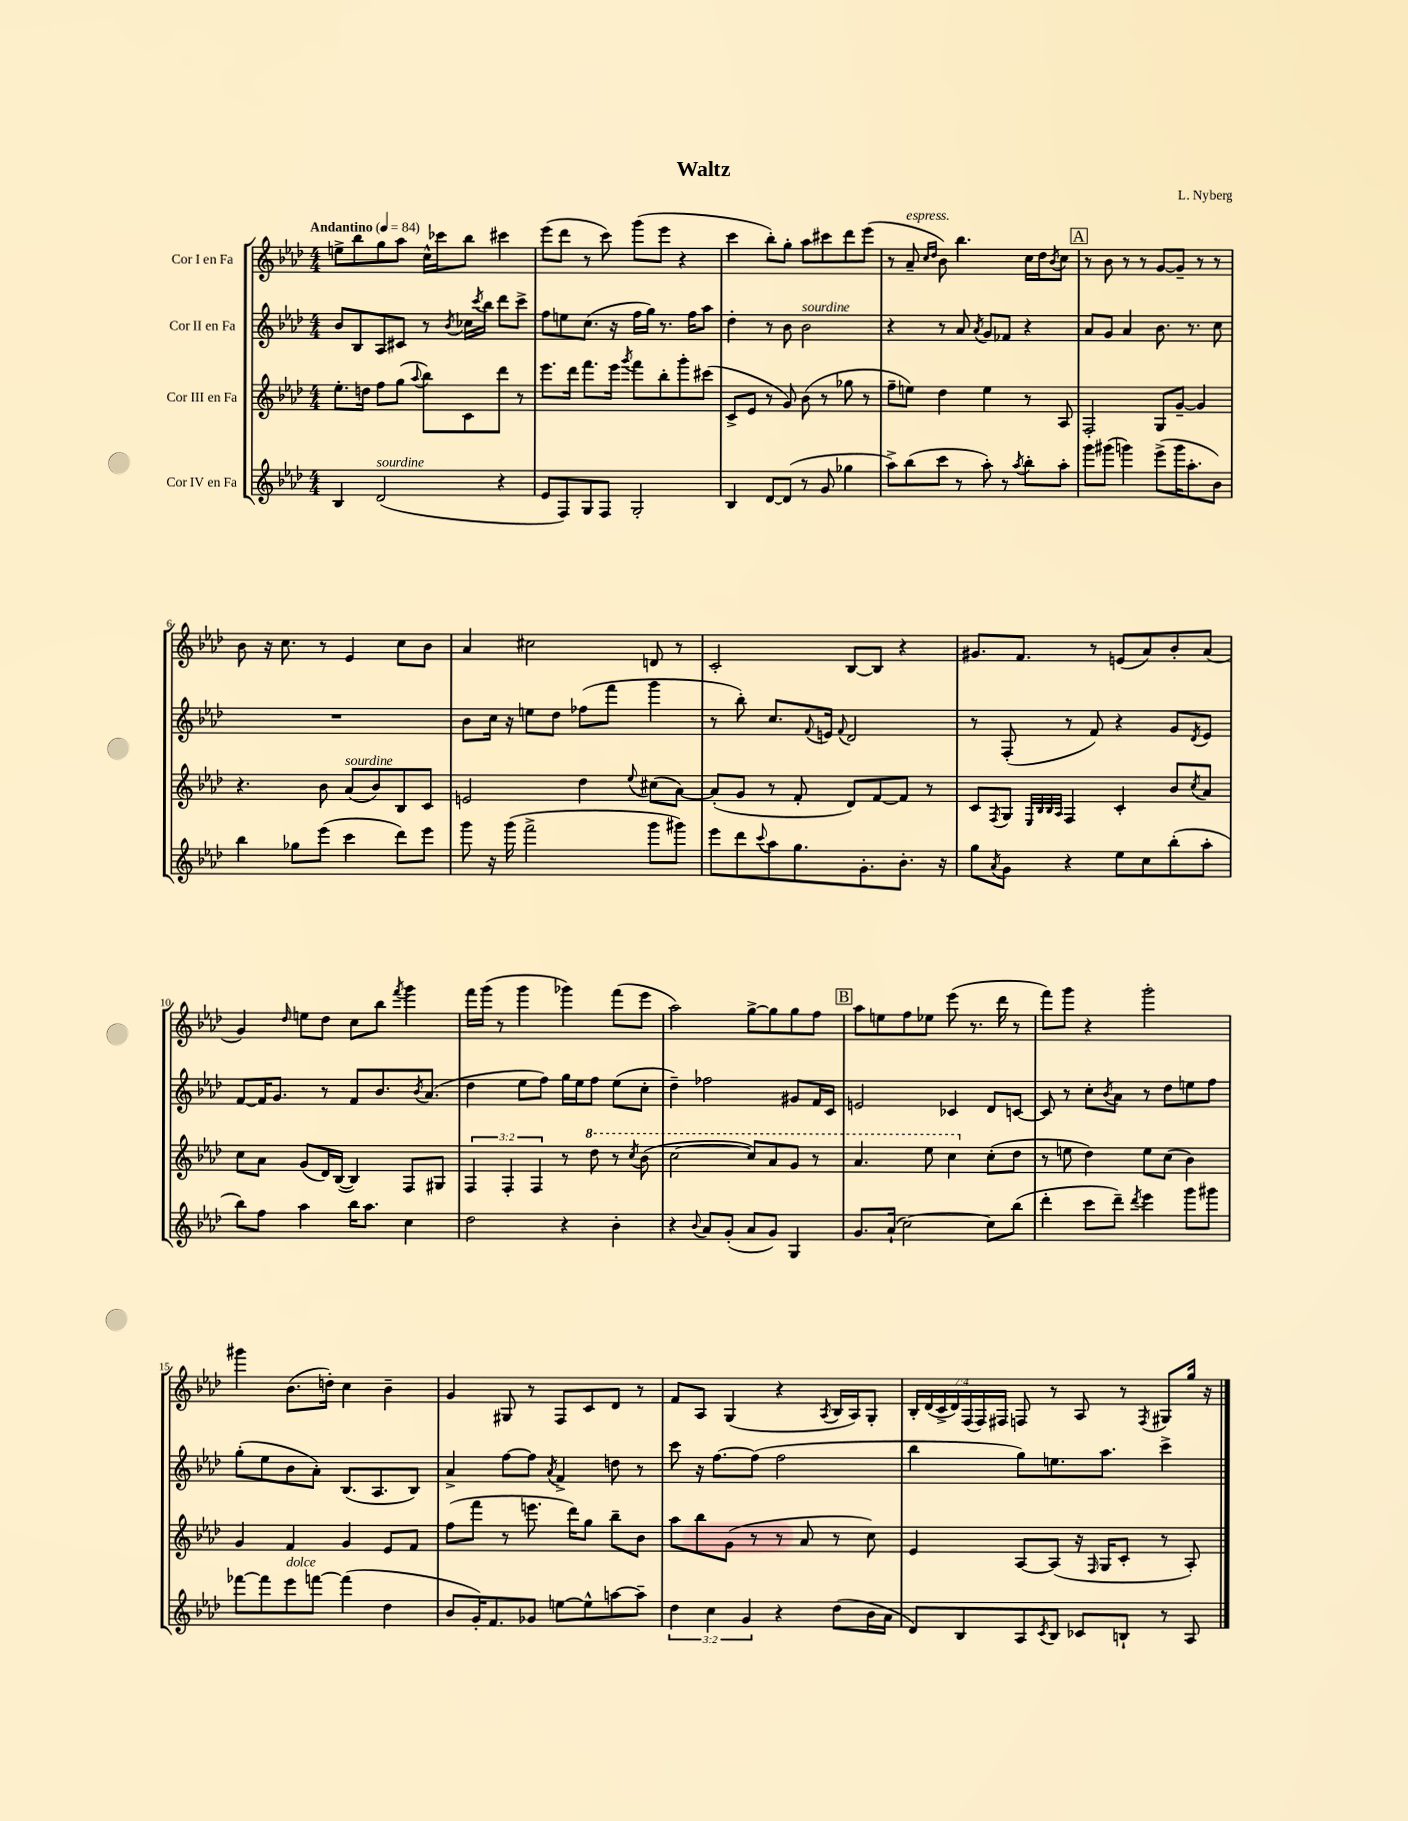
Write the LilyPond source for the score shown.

\header { title = "Waltz" composer = "L. Nyberg" }
<<
\new StaffGroup <<
\new Staff = "s0" \with { instrumentName = "Cor I en Fa" } {
    \clef treble \key aes \major \numericTimeSignature \time 4/4 \override Staff.TupletNumber.text = #tuplet-number::calc-fraction-text \tempo "Andantino" 4 = 84
    e''8-> bes''8 g''8 aes''8 c''16-^ ces'''16 bes''8 cis'''4 |
    ees'''8( des'''8 r8 c'''8) g'''8( ees'''8 r4 |
    c'''4 bes''8-.) g''8-. aes''8 cis'''8 des'''8 ees'''8( |
    r8 aes'8--^\markup { \italic "espress." } \grace { c''16 des''16 } bes'8) bes''4. c''16 des''16 \acciaccatura { bes'8 } c''8 |
    \mark \markup { \box "A" } r8 bes'8 r8 r8 g'8~ g'8-- r8 r8 |
    bes'8 r16 c''8. r8 ees'4 c''8 bes'8 |
    aes'4 cis''2 d'8 r8 |
    c'2-. bes8~ bes8 r4 |
    gis'8. f'8. r8 e'8( aes'8) bes'8-. aes'8( |
    g'4) \grace { des''16 } e''8 des''8 c''8 bes''8 \acciaccatura { f'''8 } g'''4 |
    f'''16 g'''16( r8 g'''4 ges'''4) f'''8( ees'''8 |
    aes''2) g''8~-> g''8 g''8 f''8 |
    \mark \markup { \box "B" } aes''8 e''8 f''8 ees''8 ees'''8( r8. des'''16 r8 |
    f'''8) g'''8 r4 g'''2-. |
    gis'''4 bes'8.( d''16-.) c''4 bes'4-- |
    g'4 gis8 r8 f8 c'8 des'8 r8 |
    f'8 aes8 g4( r4 \acciaccatura { aes8 } bes16 aes16) g8-. |
    \tuplet 7/4 { bes16-. des'16( c'16-> des'16) f16( f16) fis16 } f8 r8 aes8 r8 \acciaccatura { f8 } gis8 g''16 r16 \bar "|." |
}
\new Staff = "s1" \with { instrumentName = "Cor II en Fa" } {
    \clef treble \key aes \major \numericTimeSignature \time 4/4
    bes'8 bes8 aes8 cis'8 r8 \acciaccatura { bes'8 } ces''16 \acciaccatura { c'''8 } bes''16 des'''8 c'''8-> |
    f''8 e''8 c''8.( r16 f''16 g''16) r8. f''16 aes''8 |
    des''4-. r8 bes'8 bes'2^\markup { \italic "sourdine" } |
    r4 r8 aes'8 \acciaccatura { aes'8 } g'8 fes'8 r4 |
    \mark \markup { \box "A" } aes'8 g'8 aes'4 bes'8. r8. c''8 |
    R1 |
    bes'8 c''16 r16 e''8 des''8 fes''8( f'''8 g'''4 |
    r8 bes''8-.) c''8. \appoggiatura { f'8 } e'16 \appoggiatura { f'8 } des'2 |
    r8 f8-.( r8 f'8) r4 g'8 \acciaccatura { des'8 } ees'8 |
    f'8~ f'16 g'8. r8 f'8 bes'8. \acciaccatura { bes'8 } aes'8.( |
    des''4 ees''8 f''8) g''16 ees''16 f''8 ees''8( c''8-. |
    des''4--) fes''2 gis'8 f'16 c'16 |
    \mark \markup { \box "B" } e'2 ces'4 des'8 c'8~ |
    c'8 r8 c''8-. \acciaccatura { bes'8 } aes'8 r8 des''8 e''8 f''8 |
    g''8-.( ees''8 bes'8 aes'8-.) bes8.( aes8. bes8) |
    aes'4-> f''8~ f''8 \acciaccatura { aes'8 } f'4-> d''8 r8 |
    c'''8 r16 f''8.~ f''8( f''2 |
    bes''4 g''8) e''8. aes''8. c'''4-> \bar "|." |
}
\new Staff = "s2" \with { instrumentName = "Cor III en Fa" } {
    \clef treble \key aes \major \numericTimeSignature \time 4/4 \override Staff.TupletNumber.text = #tuplet-number::calc-fraction-text
    ees''8.-. d''16 f''8 g''8( \appoggiatura { aes''8 } bes''8) c'8 des'''8 r8 |
    ees'''8. des'''16 f'''8. ees'''16 \acciaccatura { g'''8 } f'''8 bes''8-. g'''8-. cis'''8( |
    c'8-> ees'8 r8 g'8) bes'8( r8 ges''8 r8 |
    f''8-- e''8) des''4 e''4 r8 aes8 |
    \mark \markup { \box "A" } f2-. g8 g'8~-- g'4 |
    r4. bes'8 aes'8^\markup { \italic "sourdine" }( bes'8) bes8 c'8 |
    e'2 des''4 \appoggiatura { ees''8 } cis''8( aes'8~) |
    aes'8-.( g'8 r8 f'8-. des'8) f'8~ f'8 r8 |
    c'8 \acciaccatura { f8 } g8 \grace { ees32 bes32 bes32 aes32 } f4 c'4-. bes'8 \acciaccatura { c''8 } aes'8 |
    c''8 aes'8 g'8( des'16) bes16~( bes4) f8 gis8 |
    \tuplet 3/2 { f4 f4-. f4 } r8 \ottava #1 des'''8 r8 \acciaccatura { c'''8 } bes''8( |
    c'''2~ c'''8) aes''8 g''8 r8 |
    \mark \markup { \box "B" } aes''4. ees'''8 c'''4 \ottava #0 c''8-.( des''8 |
    r8 e''8 des''4) e''8 c''8( bes'4) |
    g'4 f'4 g'4 ees'8 f'8 |
    f''8( f'''8 r8 e'''8. des'''16) g''8 bes''8-- bes'8 |
    aes''8 bes''8 g'8( r8 r8 aes'8 r8 c''8) |
    ees'4 aes8~ aes8( r16 \grace { f16 } g16 c'8-. r8 aes8-.) \bar "|." |
}
\new Staff = "s3" \with { instrumentName = "Cor IV en Fa" } {
    \clef treble \key aes \major \numericTimeSignature \time 4/4 \override Staff.TupletNumber.text = #tuplet-number::calc-fraction-text
    bes4 des'2^\markup { \italic "sourdine" }( r4 |
    ees'8 f8) g8 f8 g2-. |
    bes4 des'8~ des'8( r8 g'8 ges''4 |
    aes''8->) bes''8( c'''8 r8 aes''8-.) r8 \acciaccatura { aes''8 } bes''8-. aes''8-. |
    \mark \markup { \box "A" } g'''8 gis'''8( g'''4) ees'''8->( g'''16 aes''8.-. bes'8) |
    bes''4 ges''8 ees'''8( c'''4 des'''8) ees'''8 |
    g'''8 r16 g'''16( f'''2-> g'''8 gis'''8) |
    ees'''8 des'''8 \appoggiatura { c'''8 } aes''8 g''8. g'8.-. bes'8.-. r16 |
    g''8 \acciaccatura { aes'8 } g'8 r4 ees''8 c''8 bes''8-.( aes''8-. |
    bes''8) f''8 aes''4 bes''16 aes''8. c''4 |
    des''2 r4 bes'4-. |
    r4 \appoggiatura { bes'8 } aes'8 g'8-.( aes'8 g'8) g4 |
    \mark \markup { \box "B" } g'8. aes'16-!( c''2~) c''8 bes''8( |
    des'''4-. c'''8 des'''8--) \acciaccatura { des'''8 } ees'''4 g'''8 gis'''8 |
    fes'''8~ fes'''8 ees'''8^\markup { \italic "dolce" } f'''8~ f'''4( des''4 |
    bes'8 g'16-.) f'8. ges'8 e''8~ e''8-^ a''8~ a''8-- |
    \tuplet 3/2 { des''4 c''4 g'4 } r4 des''8( bes'16 aes'16 |
    des'8) bes8 aes8 \acciaccatura { c'8 } bes8 ces'8 b8-! r8 aes8 \bar "|." |
}
>>
>>
